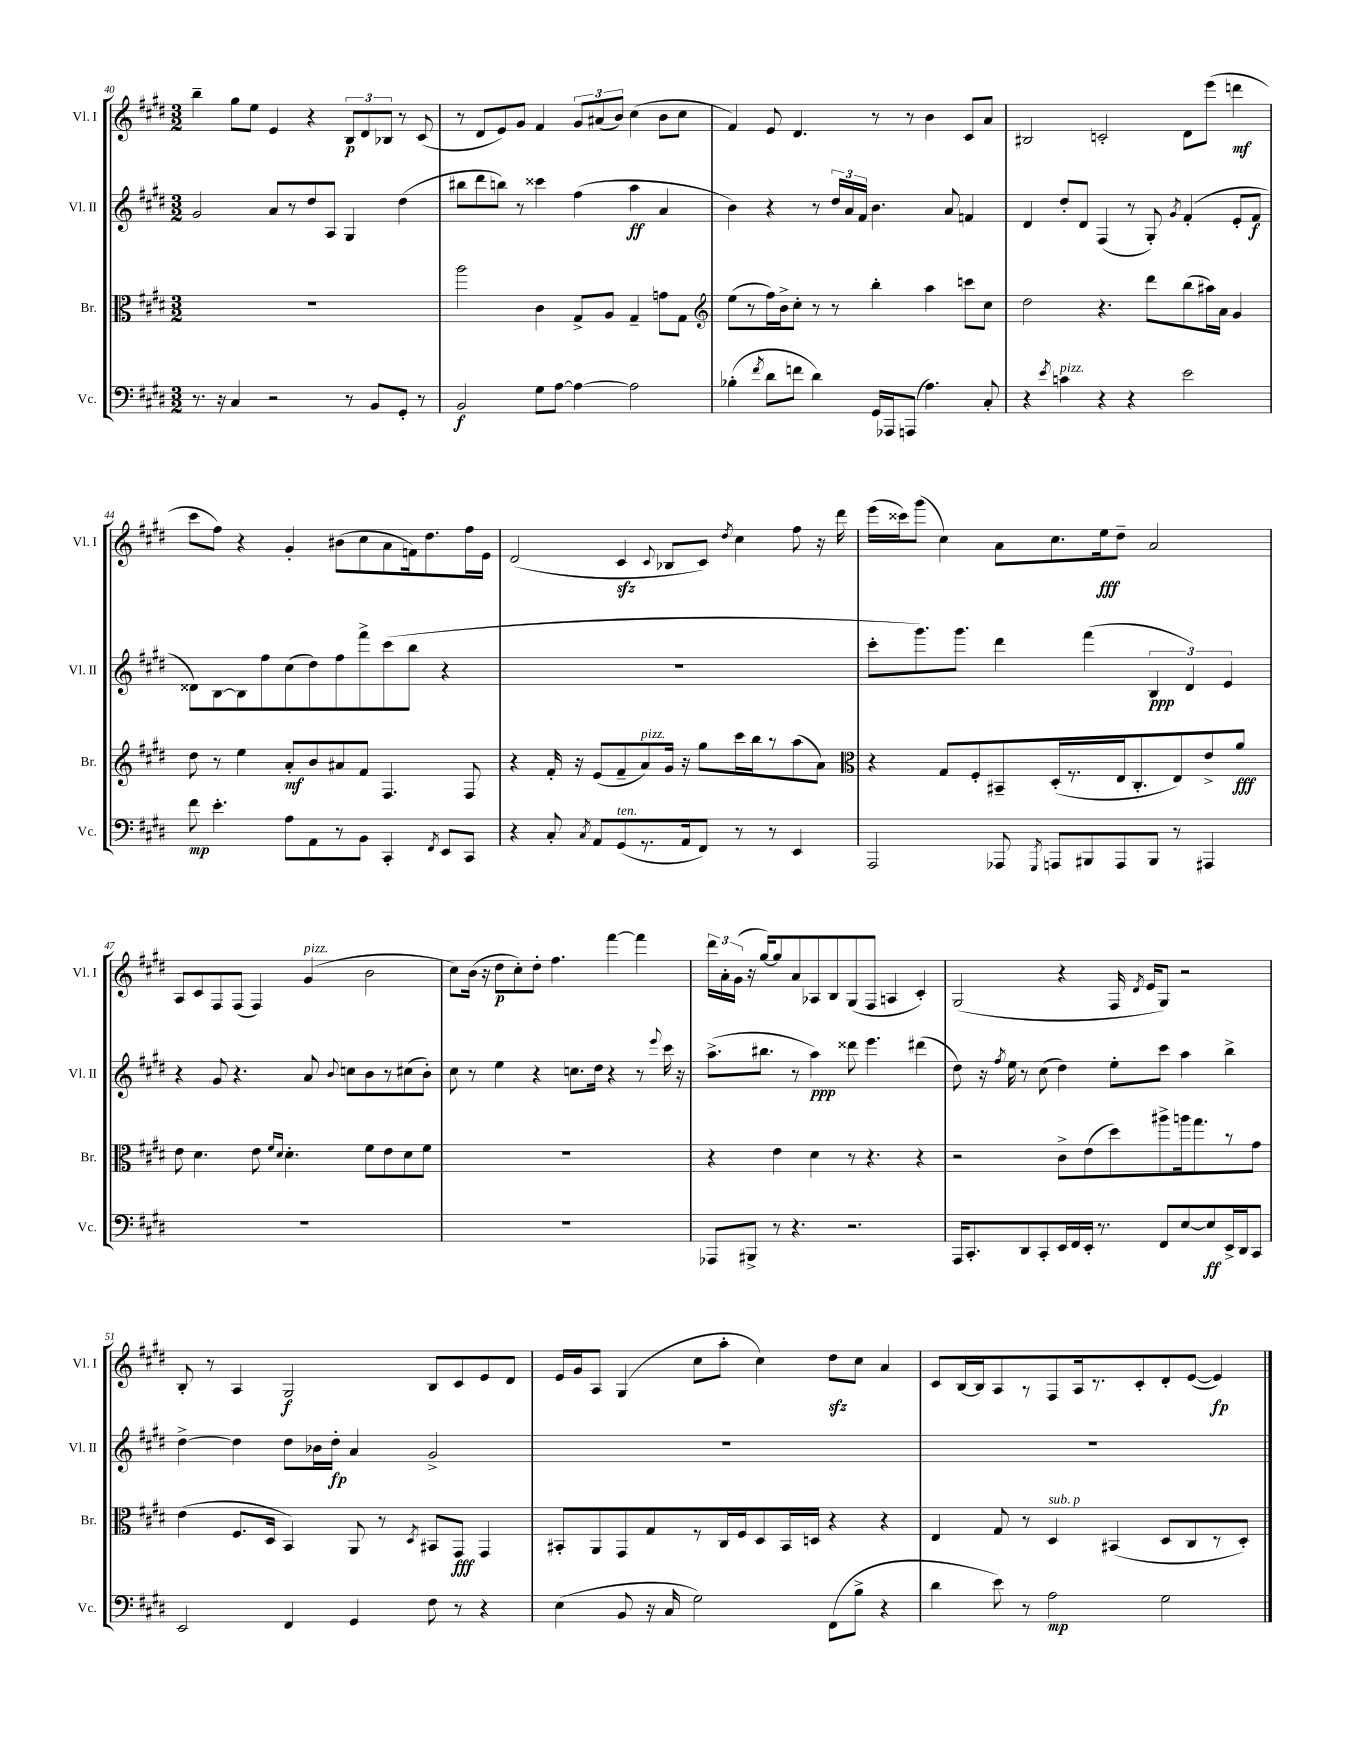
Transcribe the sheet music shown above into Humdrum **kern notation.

**kern	**dynam	**kern	**dynam	**kern	**dynam	**kern	**dynam
*part4	*part4	*part3	*part3	*part2	*part2	*part1	*part1
*staff4	*staff4	*staff3	*staff3	*staff2	*staff2	*staff1	*staff1
*I"Vc.	*	*I"Br.	*	*I"Vl. II	*	*I"Vl. I	*
*I'Vc.	*	*I'Br.	*	*I'Vl. II	*	*I'Vl. I	*
*clefF4	*	*clefC3	*	*clefG2	*	*clefG2	*
*k[f#c#g#d#]	*	*k[f#c#g#d#]	*	*k[f#c#g#d#]	*	*k[f#c#g#d#]	*
*M3/2	*	*M3/2	*	*M3/2	*	*M3/2	*
=40	=40	=40	=40	=40	=40	=40	=40
8.r	.	1.r	.	2g#/	.	4bb~\	.
16r	.	.	.	.	.	.	.
4C#/	.	.	.	.	.	8gg#\L	.
.	.	.	.	.	.	8ee\J	.
2r	.	.	.	8a/L	.	4e/	.
.	.	.	.	8r	.	.	.
.	.	.	.	8dd#/	.	4r	.
.	.	.	.	8A/J	.	.	.
8r	.	.	.	4G#/	.	12B/L	p
.	.	.	.	.	.	12d#/	.
8BB/L	.	.	.	.	.	.	.
.	.	.	.	.	.	12B-X/J	.
8GG#'/J	.	.	.	(4dd#\	.	8r	.
8r	.	.	.	.	.	(8c#/	.
=41	=41	=41	=41	=41	=41	=41	=41
2BB/	f	2aa\	.	8bb#X\L	.	8r	.
.	.	.	.	8ddd#\	.	8d#/L	.
.	.	.	.	8bbn\J)	.	8e/)	.
.	.	.	.	8r	.	8g#/J	.
8G#\L	.	4c#\	.	4ccc##X\	.	4f#/	.
[8A\J	.	.	.	.	.	.	.
4A\_	.	8G#^/L	.	(4ff#\	.	12g#/L	.
.	.	.	.	.	.	(12a#X/	.
.	.	8A/J	.	.	.	.	.
.	.	.	.	.	.	12b/J)	.
2A\]	.	4G#~/	.	4aa\	ff	(4cc#\	.
.	.	8gn\L	.	4a/	.	8b\L	.
.	.	8G#\J	.	.	.	8cc#\J	.
=42	=42	=42	=42	=42	=42	=42	=42
*	*	*clefG2	*	*	*	*	*
(4B-X'\	.	(8ee\L	.	4b\)	.	4f#/)	.
.	.	8r	.	.	.	.	.
8qf#/	.	.	.	.	.	.	.
8d#\L	.	16ff#\L)	.	4r	.	8e/	.
.	.	16b^\J	.	.	.	.	.
8fn\J	.	8cc#'\J	.	.	.	4.d#/	.
4d#\)	.	8r	.	8r	.	.	.
.	.	8r	.	24dd#/LL	.	.	.
.	.	.	.	24a/	.	.	.
.	.	.	.	24f#/JJ	.	.	.
16GG#/LL	.	4bb'\	.	4.b\	.	8r	.
16AAA-X/J	.	.	.	.	.	.	.
(8AAAn/J	.	.	.	.	.	8r	.
4.A\)	.	4aa\	.	.	.	4b\	.
.	.	.	.	8a/	.	.	.
.	.	8cccn\L	.	4fn/	.	8c#/L	.
8C#'/	.	8cc#\J	.	.	.	8a/J	.
=43	=43	=43	=43	=43	=43	=43	=43
4r	.	2dd#\	.	4d#/	.	2B#X/	.
8qe/	.	.	.	.	.	.	.
!LO:TX:a:i:t=pizz.	!	!	!	!	!	!	!
4cn\	.	.	.	8dd#'/L	.	.	.
.	.	.	.	8d#/J	.	.	.
4r	.	4.r	.	(4F#/	.	2cn'/	.
4r	.	.	.	8r	.	.	.
.	.	8ddd#\L	.	8G#'/)	.	.	.
.	.	.	.	8qg#/	.	.	.
2e\	.	(8bb\	.	(4f#'/	.	8d#\L	.
.	.	16aa#X\L)	.	.	.	(8eee\J	.
.	.	16a\JJ	.	.	.	.	.
.	.	4g#/	.	8e'/L	.	4dddn\	mf
.	.	.	.	8f#/J	f	.	.
!!LO:LB:g=z
=44	=44	=44	=44	=44	=44	=44	=44
8f#\	mp	8dd#\	.	8d##X\L)	.	8ccc#\L	.
4.e'\	.	8r	.	[8B\	.	8ff#\J)	.
.	.	4ee\	.	8B\]	.	4r	.
.	.	.	.	8ff#\	.	.	.
8A\L	.	8a'/L	mf	(8cc#\	.	4g#'/	.
8AA\	.	8b/	.	8dd#\)	.	.	.
8r	.	8a#X/	.	8ff#\	.	(8b#X\L	.
8BB\J	.	8f#/J	.	8fff#^\	.	8cc#\	.
4CC#'/	.	4.F#/	.	(8ccc#\	.	8a\	.
.	.	.	.	8bb\J	.	16fn\k)	.
.	.	.	.	.	.	8.dd#\	.
8qFF#/	.	.	.	.	.	.	.
8EE/L	.	.	.	4r	.	.	.
8CC#/J	.	8F#/	.	.	.	16ff#\L	.
.	.	.	.	.	.	16e\JJ	.
=45	=45	=45	=45	=45	=45	=45	=45
4r	.	4r	.	1.r	.	(2d#/	.
8C#'/	.	16f#'/	.	.	.	.	.
.	.	16r	.	.	.	.	.
8qC#/	.	.	.	.	.	.	.
8AA/L	.	(8e/L	.	.	.	.	.
!LO:TX:a:i:t=ten.	!	!	!	!	!	!	!
(8GG#/	.	8f#~/	.	.	.	4c#zz/	.
!	!	!LO:TX:a:i:t=pizz.	!	!	!	!	!
8.r	.	8a/)	.	.	.	.	.
.	.	.	.	.	.	8qqc#/	.
.	.	16g#/Jk	.	.	.	8B-X/L	.
16AA/k	.	16r	.	.	.	.	.
8FF#/J)	.	8gg#\L	.	.	.	8c#/J)	.
.	.	.	.	.	.	8qdd#/	.
8r	.	16ccc#\L	.	.	.	4cc#\	.
.	.	16bb\J	.	.	.	.	.
8r	.	8r	.	.	.	.	.
4EE/	.	(8aa\	.	.	.	8ff#\	.
.	.	8a\J)	.	.	.	16r	.
.	.	.	.	.	.	16ddd#\	.
=46	=46	=46	=46	=46	=46	=46	=46
*	*	*clefC3	*	*	*	*	*
2AAA/	.	4r	.	8ccc#'\L	.	(16eee\LL	.
.	.	.	.	.	.	16ccc##X\J)	.
.	.	.	.	8.ggg#\)	.	(8ggg#\J	.
.	.	8G#/L	.	.	.	4cc#\)	.
.	.	.	.	8.ggg#\J	.	.	.
.	.	8F#'/	.	.	.	.	.
8AAA-X/	.	8BB#X~/	.	4ddd#\	.	8a\L	.
8qGGG#/	.	.	.	.	.	.	.
8AAAn/L	.	(16D#'/L	.	.	.	8.cc#\	.
.	.	8.r	.	.	.	.	.
8BBB#X/	.	.	.	(4fff#\	.	.	.
.	.	.	.	.	.	16ee\k	fff
8AAA/	.	16E/J	.	.	.	8dd#~\J	.
.	.	8.C#'/	.	.	.	.	.
8BBB#/J	.	.	.	6B/	ppp	2a/	.
8r	.	8E/)	.	.	.	.	.
.	.	.	.	6d#/)	.	.	.
4AAA#X/	.	8e^/	.	.	.	.	.
.	.	.	.	6e/	.	.	.
.	.	8a/J	fff	.	.	.	.
!!LO:LB:g=z
=47	=47	=47	=47	=47	=47	=47	=47
1.r	.	8e\	.	4r	.	8A/L	.
.	.	4.d#\	.	.	.	8c#/	.
.	.	.	.	8g#/	.	8F#/	.
.	.	.	.	4.r	.	(8F#/J	.
.	.	8e\	.	.	.	4F#/)	.
.	.	16qqf#/LL	.	.	.	.	.
.	.	16qqd#/JJ	.	.	.	.	.
.	.	4.d#'\	.	.	.	.	.
!	!	!	!	!	!	!LO:TX:a:i:t=pizz.	!
.	.	.	.	8a/	.	(4g#/	.
.	.	.	.	8qqb/	.	.	.
.	.	.	.	8ccn\L	.	.	.
.	.	8f#\L	.	8b\	.	2b\	.
.	.	8e\	.	8r	.	.	.
.	.	8d#\	.	(8cc#X\	.	.	.
.	.	8f#\J	.	8b'\J)	.	.	.
=48	=48	=48	=48	=48	=48	=48	=48
1.r	.	1.r	.	8cc#\	.	8cc#\L)	.
.	.	.	.	8r	.	(16b\Jk	.
.	.	.	.	.	.	16r	.
.	.	.	.	4ee\	.	8dd#\L	p
.	.	.	.	.	.	8cc#'\)	.
.	.	.	.	4r	.	8dd#'\J	.
.	.	.	.	.	.	4.ff#\	.
.	.	.	.	8.ccn\L	.	.	.
.	.	.	.	16dd#\Jk	.	.	.
.	.	.	.	4r	.	[4fff#\	.
.	.	.	.	8r	.	4fff#\]	.
.	.	.	.	8qqeee/	.	.	.
.	.	.	.	16ccc#\	.	.	.
.	.	.	.	16r	.	.	.
=49	=49	=49	=49	=49	=49	=49	=49
8AAA-X/L	.	4r	.	(8.aa^\L	.	24ddd#\LL	.
.	.	.	.	.	.	24a'\	.
.	.	.	.	.	.	(24g#\JJ	.
8BBB#X^/J	.	.	.	.	.	16r	.
.	.	.	.	8.bb#X\J	.	[16gg#/KL)	.
8r	.	4e\	.	.	.	8gg#/]	.
4.r	.	.	.	8r	.	8a/	.
.	.	4d#\	.	4aa\)	ppp	8A-X/	.
.	.	.	.	.	.	8B/	.
2.r	.	8r	.	8ddd##X\	.	(8G#/	.
.	.	4.r	.	4.eee\	.	8F#/J	.
.	.	.	.	.	.	4An/	.
.	.	4r	.	(4ddd#X\	.	4c#'/)	.
=50	=50	=50	=50	=50	=50	=50	=50
16AAA/KL	.	2r	.	8dd#\)	.	(2G#/	.
8.CC#'/	.	.	.	.	.	.	.
.	.	.	.	16r	.	.	.
.	.	.	.	8qff#/	.	.	.
.	.	.	.	16ee\	.	.	.
8DD#/	.	.	.	8r	.	.	.
8CC#'/	.	.	.	(8cc#\	.	.	.
16EE/L	.	8c#^\L	.	4dd#\)	.	4r	.
16FF#/	.	.	.	.	.	.	.
16EE'/JJ	.	(8e\	.	.	.	.	.
8.r	.	.	.	.	.	.	.
.	.	8dd#\)	.	8ee'\L	.	16F#/	.
.	.	.	.	.	.	8qd#/	.
.	.	.	.	.	.	16e/KL	.
8FF#/L	.	8aa#X^\	.	8ccc#\J	.	8G#/J)	.
[8E/	.	16aan\k	.	4aa\	.	2r	.
.	.	8.gg#\	.	.	.	.	.
8E/]	ff	.	.	.	.	.	.
16EE^/L	.	8r	.	4bb^\	.	.	.
16DD#/J	.	.	.	.	.	.	.
8CC#/J	.	8g#\J	.	.	.	.	.
!!LO:LB:g=z
=51	=51	=51	=51	=51	=51	=51	=51
2EE/	.	(4e\	.	[4dd#^\	.	8B'/	.
.	.	.	.	.	.	8r	.
.	.	8.F#/L	.	4dd#\]	.	4A/	.
.	.	16D#/Jk	.	.	.	.	.
4FF#/	.	4BB/)	.	8dd#\L	.	2G#/	f
.	.	.	.	16b-X\L	.	.	.
.	.	.	.	16dd#'\JJ	fp	.	.
4GG#/	.	8AA/	.	4a/	.	.	.
.	.	8r	.	.	.	.	.
.	.	8qD#/	.	.	.	.	.
8F#\	.	8BB#X/L	.	2g#^/	.	8B/L	.
8r	.	8GG#/J	fff	.	.	8c#/	.
4r	.	4GG#/	.	.	.	8e/	.
.	.	.	.	.	.	8d#/J	.
=52	=52	=52	=52	=52	=52	=52	=52
(4E\	.	8BB#X'/L	.	1.r	.	16e/LL	.
.	.	.	.	.	.	16g#/J	.
.	.	8AA/	.	.	.	8A/J	.
8BB/	.	8GG#/	.	.	.	(4G#/	.
16r	.	8G#/	.	.	.	.	.
16C#/	.	.	.	.	.	.	.
2G#\)	.	8r	.	.	.	8cc#\L	.
.	.	16C#/L	.	.	.	8aa'\J	.
.	.	16F#/J	.	.	.	.	.
.	.	8D#/	.	.	.	4cc#\)	.
.	.	16BB#/L	.	.	.	.	.
.	.	16Dn/JJ	.	.	.	.	.
(8FF#\L	.	4r	.	.	.	8dd#zz\L	.
8B^\J	.	.	.	.	.	8cc#\J	.
4r	.	4r	.	.	.	4a/	.
=53	=53	=53	=53	=53	=53	=53	=53
4d#\	.	4E/	.	1.r	.	8c#/L	.
.	.	.	.	.	.	[16B/L	.
.	.	.	.	.	.	16B/J]	.
8e\)	.	8G#/	.	.	.	8A/	.
8r	.	8r	.	.	.	8r	.
!	!	!LO:TX:a:i:t=sub. p	!	!	!	!	!
2A\	mp	4D#/	.	.	.	8F#/	.
.	.	.	.	.	.	16A/k	.
.	.	.	.	.	.	8.r	.
.	.	(4BB#X/	.	.	.	.	.
.	.	.	.	.	.	8c#'/	.
2G#\	.	8D#/L	.	.	.	8d#'/	.
.	.	8C#/	.	.	.	([8e/J	.
.	.	8r	.	.	.	4e/])	fp
.	.	8D#'/J)	.	.	.	.	.
==	==	==	==	==	==	==	==
*-	*-	*-	*-	*-	*-	*-	*-
